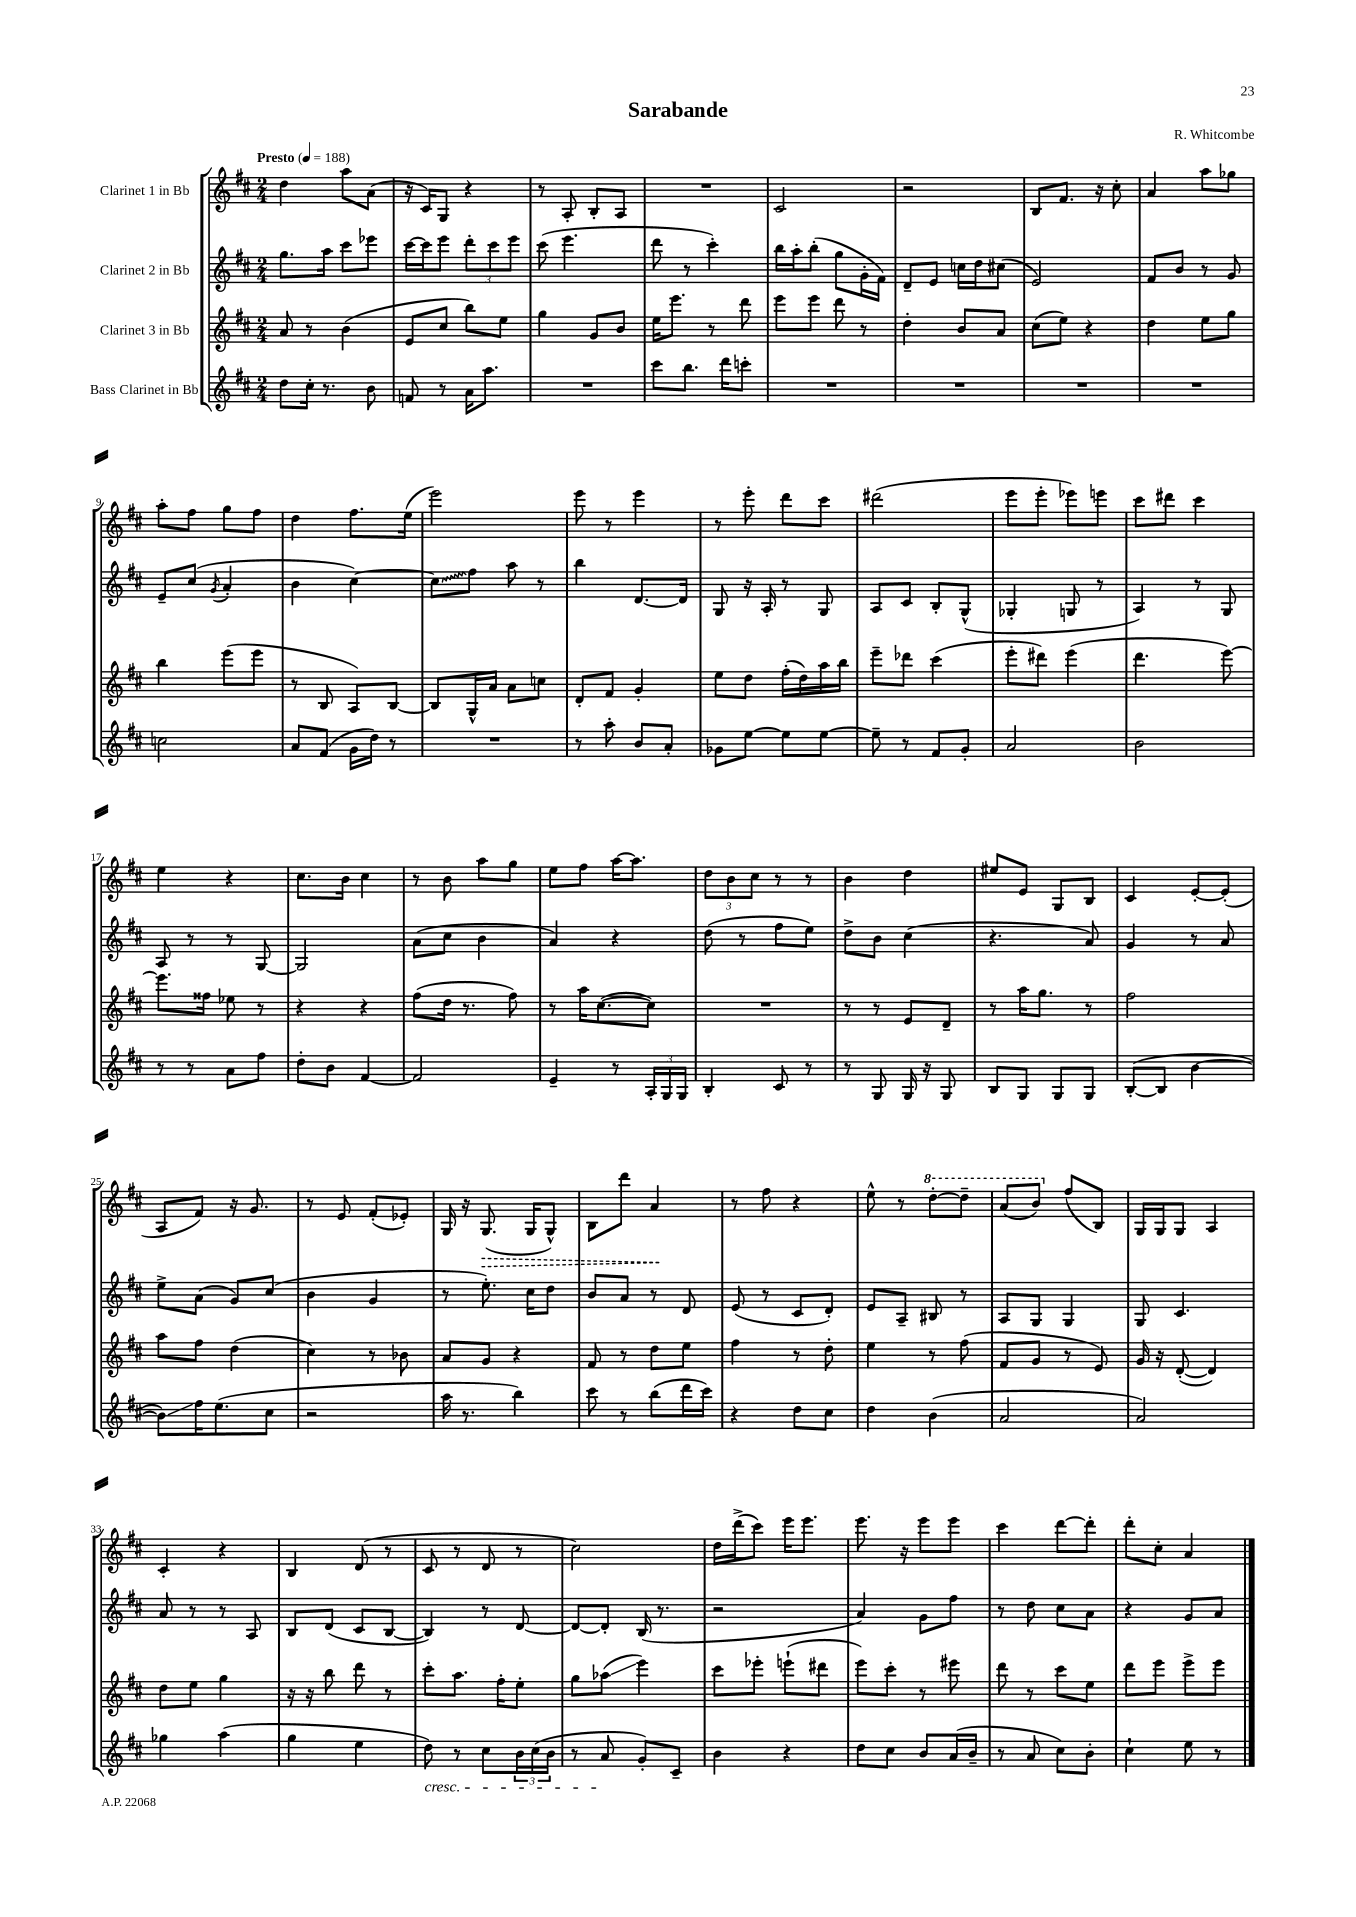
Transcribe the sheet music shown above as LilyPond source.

\header { title = "Sarabande" composer = "R. Whitcombe" }
<<
\new StaffGroup <<
\new Staff = "s0" \with { instrumentName = "Clarinet 1 in Bb" } {
    \clef treble \key d \major \numericTimeSignature \time 2/4 \tempo "Presto" 4 = 188
    d''4 a''8 a'8( |
    r16 cis'16) g8 r4 |
    r8 a8-. b8-. a8 |
    R2 |
    cis'2 |
    r2 |
    b8 fis'8. r16 cis''8-. |
    a'4 a''8 ges''8 |
    a''8-. fis''8 g''8 fis''8 |
    d''4 fis''8. e''16( |
    e'''2) |
    e'''8 r8 e'''4 |
    r8 e'''8-. d'''8 cis'''8 |
    dis'''2( |
    e'''8 e'''8-. ees'''8) e'''8 |
    cis'''8 dis'''8 cis'''4 |
    e''4 r4 |
    cis''8. b'16 cis''4 |
    r8 b'8 a''8 g''8 |
    e''8 fis''8 a''16~ a''8. |
    \tuplet 3/2 { d''8 b'8 cis''8 } r8 r8 |
    b'4 d''4 |
    eis''8 e'8 g8 b8 |
    cis'4 e'8~-. e'8-.( |
    a8 fis'8) r16 g'8. |
    r8 e'8 fis'8-.( ees'8-.) |
    g16 r16 \once \override Hairpin.style = #'dashed-line g8.\>( g16 g8-^) |
    b8 d'''8 a'4\! |
    r8 fis''8 r4 |
    e''8-^ r8 \ottava #1 d'''8~-. d'''8-- |
    a''8( b''8) \ottava #0 fis''8( b8) |
    g16 g16 g8 a4 |
    cis'4-. r4 |
    b4 d'8( r8 |
    cis'8 r8 d'8 r8 |
    cis''2) |
    d''16 d'''16->( cis'''8) e'''16 e'''8. |
    e'''8. r16 e'''8 e'''8 |
    cis'''4 d'''8~ d'''8-. |
    d'''8-. cis''8-. a'4 \bar "|." |
}
\new Staff = "s1" \with { instrumentName = "Clarinet 2 in Bb" } {
    \clef treble \key d \major \numericTimeSignature \time 2/4
    g''8. a''16 cis'''8 ees'''8 |
    cis'''16~ cis'''16 e'''8 \tuplet 3/2 { d'''8-. cis'''8 e'''8 } |
    cis'''8( e'''4. |
    d'''8 r8 cis'''4-.) |
    b''16 a''16-. b''8-.( g''8 g'16-. fis'16) |
    d'8-- e'8 c''16 d''16 cis''8( |
    e'2) |
    fis'8 b'8 r8 g'8 |
    e'8-- cis''8( \acciaccatura { g'8 } a'4-. |
    b'4 cis''4~) |
    \once \override Glissando.style = #'zigzag cis''8\glissando fis''8 a''8 r8 |
    b''4 d'8.~ d'16 |
    g8 r16 a16-. r8 g8 |
    a8 cis'8 b8-. g8-^( |
    ges4-. g8 r8 |
    a4) r8 g8 |
    a8 r8 r8 g8~ |
    g2 |
    a'8( cis''8 b'4 |
    a'4) r4 |
    d''8( r8 fis''8 e''8) |
    d''8-> b'8 cis''4( |
    r4. a'8) |
    g'4 r8 a'8 |
    e''8-> a'8( g'8) cis''8( |
    b'4 g'4 |
    r8 e''8.-.) cis''16 d''8 |
    b'8 a'8 r8 d'8 |
    e'8( r8 cis'8 d'8-.) |
    e'8 a8-- bis8 r8 |
    a8 g8 g4 |
    g8 cis'4. |
    a'8 r8 r8 a8 |
    b8 d'8( cis'8 b8~ |
    b4) r8 d'8~ |
    d'8~ d'8-. b16( r8. |
    r2 |
    a'4) g'8 fis''8 |
    r8 d''8 cis''8 a'8 |
    r4 g'8 a'8 \bar "|." |
}
\new Staff = "s2" \with { instrumentName = "Clarinet 3 in Bb" } {
    \clef treble \key d \major \numericTimeSignature \time 2/4
    a'8 r8 b'4( |
    e'8 cis''8 b''8) e''8 |
    g''4 g'8 b'8 |
    e''16 e'''8. r8 d'''8 |
    e'''8 e'''8 d'''8 r8 |
    d''4-. b'8 a'8 |
    cis''8( e''8) r4 |
    d''4 e''8 g''8 |
    b''4 e'''8( e'''8 |
    r8 b8 a8) b8~ |
    b8 g16-^ a'16 a'8 c''8 |
    d'8-. fis'8 g'4-. |
    e''8 d''8 fis''16-.( d''16) a''16 b''16 |
    e'''8-- des'''8 cis'''4( |
    e'''8-. dis'''8) e'''4( |
    d'''4. e'''8~) |
    e'''8. fisis''16 ees''8 r8 |
    r4 r4 |
    fis''8( d''16 r8. fis''8) |
    r8 a''16 cis''8.~( cis''8) |
    R2 |
    r8 r8 e'8 d'8-- |
    r8 a''16 g''8. r8 |
    fis''2 |
    a''8 fis''8 d''4( |
    cis''4) r8 bes'8 |
    a'8 g'8 r4 |
    fis'8 r8 d''8 e''8 |
    fis''4 r8 d''8-. |
    e''4 r8 fis''8( |
    fis'8 g'8 r8 e'8) |
    g'16 r16 d'8~-.( d'4) |
    d''8 e''8 g''4 |
    r16 r16 b''8 d'''8 r8 |
    cis'''8-. a''8. fis''16-. e''8-. |
    g''8 aes''8\glissando( e'''4) |
    cis'''8 ees'''8-. e'''8-!( dis'''8 |
    e'''8) cis'''8-. r8 eis'''8 |
    d'''8 r8 cis'''8 e''8 |
    d'''8 e'''8 e'''8-> e'''8 \bar "|." |
}
\new Staff = "s3" \with { instrumentName = "Bass Clarinet in Bb" } {
    \clef treble \key d \major \numericTimeSignature \time 2/4
    d''8 cis''16-. r8. b'8 |
    f'8 r8 a'16 a''8. |
    R2 |
    cis'''8 b''8. d'''16 c'''8-. |
    R2 |
    R2 |
    R2 |
    R2 |
    c''2 |
    a'8 fis'8( g'16 d''16) r8 |
    R2 |
    r8 a''8-. b'8 a'8-. |
    ges'8 e''8~ e''8 e''8~ |
    e''8-- r8 fis'8 g'8-. |
    a'2 |
    b'2 |
    r8 r8 a'8 fis''8 |
    d''8-. b'8 fis'4~ |
    fis'2 |
    e'4-- r8 \tuplet 3/2 { a16-. g16 g16 } |
    b4-. cis'8 r8 |
    r8 g8 g16 r16 g8 |
    b8 g8 g8 g8 |
    b8~-.( b8 b'4~ |
    b'8\glissando) fis''16 e''8.( cis''8 |
    r2 |
    a''16 r8. b''4) |
    cis'''8 r8 b''8( d'''16 cis'''16) |
    r4 d''8 cis''8 |
    d''4 b'4( |
    a'2 |
    a'2) |
    ges''4 a''4( |
    g''4 e''4 |
    d''8\cresc) r8 cis''8 \tuplet 3/2 { b'16 cis''16( b'16 } |
    r8 a'8\! g'8-.) cis'8-- |
    b'4 r4 |
    d''8 cis''8 b'8 a'16( b'16-- |
    r8 a'8 cis''8) b'8-. |
    cis''4-! e''8 r8 \bar "|." |
}
>>
>>
